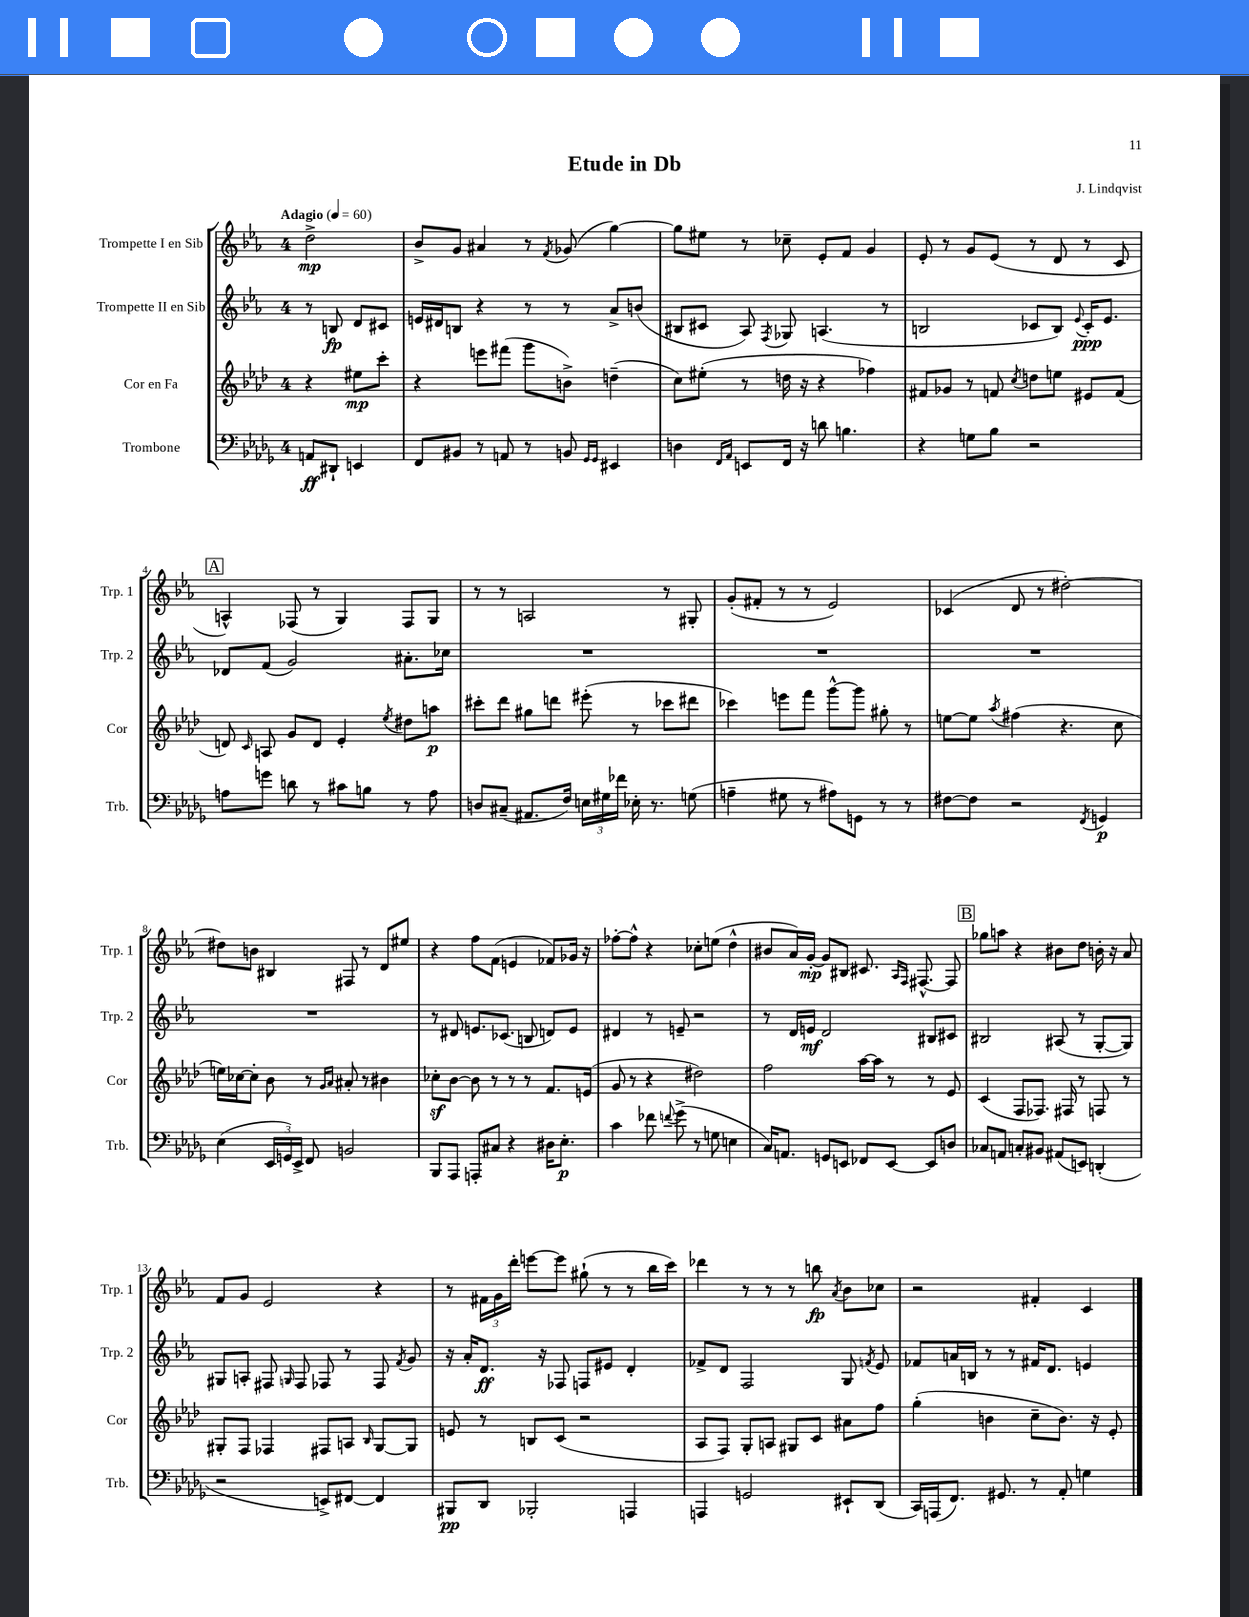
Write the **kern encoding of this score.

**kern	**kern	**kern	**kern
*staff4	*staff3	*staff2	*staff1
*clefF4	*clefG2	*clefG2	*clefG2
*k[b-e-a-d-g-]	*k[b-e-a-d-]	*k[b-e-a-]	*k[b-e-a-]
*M4/4	*M4/4	*M4/4	*M4/4
*MM60	*MM60	*MM60	*MM60
8AA/L	4r	8r	2dd^\
8DD#`/J	.	8B/	.
4EE/	8ee#\L	8d/L	.
.	8ccc'\J	8c#/J	.
=	=	=	=
8FF/L	4r	16e/LL	8b-^/L
.	.	16d#/J	.
8BB#/J	.	8B/J	8g/J
8r	8eee\L	4r	4a#/
8AA/	(8fff#\J	.	.
8r	8ggg\L	8r	8r
.	.	.	8qf/
8BB/	8b^\J)	8r	(8g-/
16qqGG-/LL	.	.	.
16qqGG-/JJ	.	.	.
4EE#/	(4dd~\	8a-^/L	[4gg\)
.	.	(8b/J	.
=	=	=	=
4D\	8cc\L)	8B#/L	8gg\]L
.	(8ee#'\J	8c#/J	8ee#\J
16qqFF/LL	.	.	.
16qqAA-/JJ	.	.	.
8EE/L	8r	8A-/)	8r
.	.	8qF/	.
16FF/Jk	16dd\	8G-/	8cc-~\
16r	16r	.	.
8d\	4r	(4.A/	8e-'/L
4.B\	.	.	8f/J
.	4ff-\)	.	4g/
.	.	8r	.
=	=	=	=
4r	8f#/L	2B/	8e-'/
.	8g-/J	.	8r
8G\L	8r	.	8g/L
8B-\J	8f/	.	(8e-/J
.	8qcc/	.	.
2r	8dd\L	8c-/L	8r
.	8ee\J	8B/J)	8d/
.	.	8qqe-/	.
.	8e#/L	16c-'/LK	8r
.	.	8.e-/J	.
.	(8f/J	.	8c/
=	=	=	=
8A\L	8d/)	8d-/L	4A^^/)
.	16qqc/	.	.
8g\J	8A/	(8f/J	.
8d\	8g/L	2g/)	(8F-/
8r	8d/J	.	8r
8c#\L	4e-'/	.	4G/)
8B\J	.	.	.
.	8qee-/	.	.
8r	8dd#\L	8.a#'\L	8F-/L
8A\	8aa\J	.	8G/J
.	.	16cc-\Jk	.
=	=	=	=
8D/L	8ccc#'\L	1r	8r
(8C#~/J	8ddd-\J	.	8r
8.AA#/L	8gg#\L	.	2A/
.	8ddd\J	.	.
16F/Jk)	.	.	.
24E\LL	(8eee#'\	.	.
24G#\	.	.	.
24f-\JJ	.	.	.
16E-'\	8r	.	.
8.r	.	.	.
.	8ccc-\L	.	8r
(8G\	8ddd#\J	.	8G#'/
=	=	=	=
4A~\	4ccc-\)	1r	(8g'/L
.	.	.	8f#'/J
8G#\	8eee\L	.	8r
8r	8fff\J	.	8r
8A#\L)	[8ggg^^\L	.	2e-/)
8GG\J	8ggg\]J	.	.
8r	8gg#'\	.	.
8r	8r	.	.
=	=	=	=
[8F#\L	[8ee\L	1r	(4c-/
8F#\]J	8ee\]J	.	.
.	8qaa-/	.	.
2r	(4ff#\	.	8d/
.	.	.	8r
.	4.r	.	[2dd#'\)
8qFF/	.	.	.
4GG/	.	.	.
.	8cc\	.	.
=	=	=	=
(4E-\	16ee\LL)	1r	8dd#\]L
.	[16cc-\J	.	.
.	8cc-'\]J	.	8b\J
24EE-/LL	8b-\	.	4B#/
24GG/)	.	.	.
24EE-^/JJ	.	.	.
8FF/	8r	.	.
.	16qqg/LL	.	.
.	16qqa-/JJ	.	.
2BB/	8a#'/	.	8F#/
.	8r	.	8r
.	4b#\	.	8d/L
.	.	.	8ee#/J
=	=	=	=
8BBB-/L	8cc-'\L	8r	4r
8AAA-/J	[8b-\J	8d#/	.
8AAA'/L	8b-\]	8.e/L	8ff\L
8C#/J	8r	.	(8f\J
.	.	(8.c-/J	.
4r	8r	.	4e/
.	8r	8B/	.
16D#\LK	8.f/L	8d/L)	8f-/L)
8.E-'\J	.	.	.
.	.	8e/J	16g-/Jk
.	(16e/Jk	.	16r
=	=	=	=
4c\	8g/	4d#/	[8ff-'\L
.	8r	.	8ff-^^\]J
8f-\	4r	8r	4r
8qqf/	.	.	.
(8g-^\	.	8e~/	.
8r	2dd#\)	2r	8cc-'\L
8G\	.	.	(8ee\J
4E\	.	.	4dd^^\
=	=	=	=
16C/LK)	2ff\	8r	8b#/L
8.AA/J	.	.	.
.	.	16d/LL	16a-/L)
.	.	16e/JJ	[16g'/JJ
8GG/L	.	2d/	8g/]L
8EE/J	.	.	8B#/J
8FF-/L	[16aa-\LL	.	8.c#/
.	16aa-\]JJ	.	.
[8EE/J	8r	.	.
.	.	.	16qqA-/LL
.	.	.	16qqF/JJ
.	.	.	[8.F#^^/
8EE/]L	8r	8B#/L	.
8D/J	8e-/	8c#/J	8F#/]
=	=	=	=
8C-/L	(4c/	2B#/	8gg-\L
8AA/J	.	.	8aa\J
8C'/L	8F/L	.	4r
8BB#/J	8.F-/J)	.	.
(8AA#/L	.	(8A#/	8b#\L
.	16F#/	.	.
8EE/J)	8r	8r	8dd\J
(4DD'/	8F/	[8G'/L	16b'\
.	.	.	16r
.	8r	8G/]J)	8a-/
=	=	=	=
2r	8G#'/L	8G#/L	8f/L
.	8F/J	8A'/J	8g/J
.	4F-/	8F#/	2e-/
.	.	16qqG/	.
.	.	8F#/	.
8EE^/L)	8F#/L	8F-/	.
[8FF#/J	8A/J	8r	.
.	16qqB-/	.	.
4FF#/]	[8G#/L	8F-/	4r
.	.	8qf/	.
.	8G#/]J	8g/	.
=	=	=	=
8BBB#/L	8e/	16r	8r
.	.	16a-'/LK	.
8DD-/J	8r	8.d/J	24f#\LL
.	.	.	24g\
.	.	.	24ddd'\JJ
2BBB-'/	8B/L	.	[8eee\L
.	.	16r	.
.	(8c/J	8F-/	8eee\]J
.	2r	8F/L	(8gg#`\
.	.	8e#/J	8r
4AAA/	.	4d'/	8r
.	.	.	16bb-\LL
.	.	.	16ccc\JJ)
=	=	=	=
4AAA/	8A-/L	8f-^/L	4ddd-\
.	8F/J)	8d/J	.
2GG/	8G'/L	2F/	8r
.	8A/J	.	8r
.	8G#/L	.	8r
.	8c/J	.	8bb\
.	.	.	8qa-/
8EE#`/L	8a#\L	8G/	8b-\L
.	.	8qf/	.
(8DD-/J	8ff\J	8e-/	8cc-\J
=	=	=	=
16CC/LL)	(4gg'\	8f-/L	2r
(16AAA/J	.	.	.
8.FF/J)	.	16a/L	.
.	.	16B/JJ	.
.	4b\	8r	.
8.GG#/	.	.	.
.	.	8r	.
8r	8cc~\L	16f#/LK	4f#'/
.	.	8.d/J	.
8AA-'/	8.b\J)	.	.
4G\	.	4e/	4c/
.	16r	.	.
.	8e-'/	.	.
==	==	==	==
*-	*-	*-	*-
